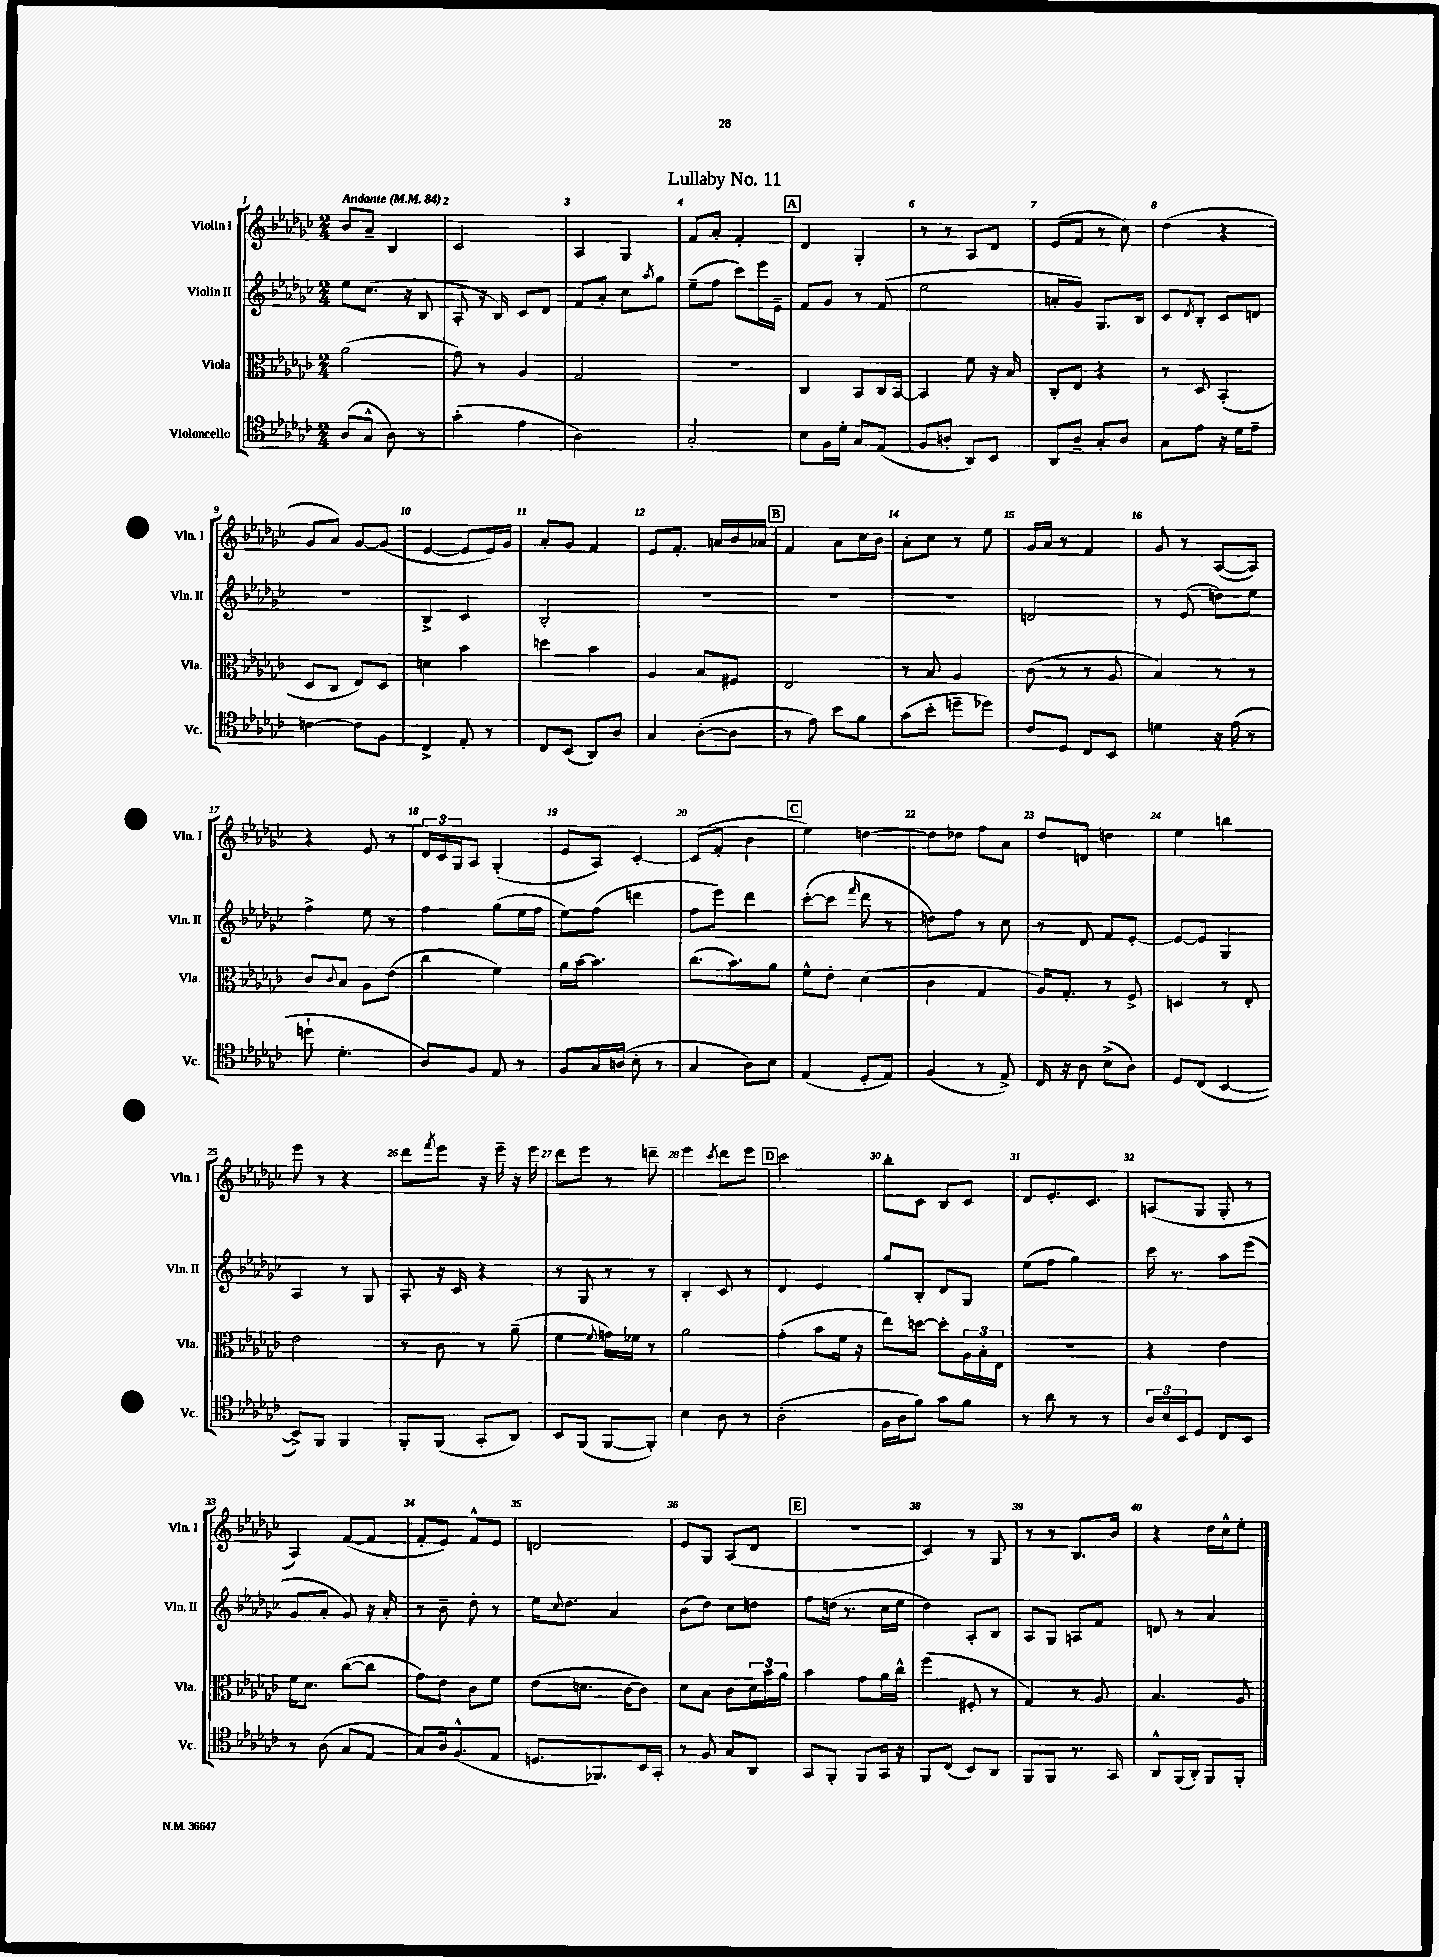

**kern	**kern	**kern	**kern
*staff4	*staff3	*staff2	*staff1
*clefC4	*clefC3	*clefG2	*clefG2
*k[b-e-a-d-g-c-]	*k[b-e-a-d-g-c-]	*k[b-e-a-d-g-c-]	*k[b-e-a-d-g-c-]
*M2/4	*M2/4	*M2/4	*M2/4
*MM84	*MM84	*MM84	*MM84
(8A-	(2a-	8ee-	8b-
8G-^^	.	(8.cc-	8a-~
8A-)	.	.	4B-
.	.	16r	.
8r	.	8B-	.
=	=	=	=
(4g-'	8g-)	8A-'	2c-
.	8r	16r	.
.	.	16B-)	.
4e-	4A-	8c-	.
.	.	8d-	.
=	=	=	=
2A-)	2G-	8f	4A-
.	.	8a-'	.
.	.	8cc-	4G-
.	.	8qaa-	.
.	.	8gg-	.
=	=	=	=
2G-'	2r	(8ee-~	8f
.	.	8ff	8a-'
.	.	8ccc-)	4f'
.	.	16eee-	.
.	.	16e-~	.
=	=	=	=
8B-	4C-	8f	4d-
16F	.	8g-	.
16d-'	.	.	.
8G-	8BB-	8r	4G-'
(8E-	16C-	(8f	.
.	[16BB-	.	.
=	=	=	=
8F	4BB-]	2ee-	8r
8A'	.	.	8r
8AA-)	8f	.	8A-
8BB-	16r	.	8d-
.	16B-	.	.
=	=	=	=
8AA-	8C-'	8a'	(8e-
8A-~	8E-	8g-)	8f
8G-'	4r	8.G-	8r
8A-	.	.	8cc-)
.	.	16B-	.
=	=	=	=
8G-	8r	8c-	(4dd-
.	.	8qd-	.
8e-	8D-	8B-'	.
16r	(4BB-'	8c-	4r
16d-	.	.	.
8e-~	.	8d	.
=	=	=	=
[4c	8D-	2r	8g-
.	8C-	.	8a-)
8c]	8E-)	.	[8g-
8F	8D-	.	(8g-]
=	=	=	=
4C-^	4d	4B-^	[4e-
8E-'	4b-	4c-	8e-]
8r	.	.	16e-)
.	.	.	16g-
=	=	=	=
8C-	4dd	2B-'	8a-'
(8BB-	.	.	8g-
8AA-)	4b-	.	4f
8A-	.	.	.
=	=	=	=
4G-	4A-	2r	8e-
.	.	.	8.f'
([8A-'	8B-	.	.
.	.	.	16a
8A-]	8F#	.	16b-
.	.	.	16a-
=	=	=	=
8r	2E-	2r	4f
8e-)	.	.	.
8b-	.	.	8a-
8f	.	.	16cc-
.	.	.	16b-
=	=	=	=
(8g-	8r	2r	8a-'
8b-'	8B-	.	8cc-
8dd~	4A-	.	8r
8dd-)	.	.	8ee-
=	=	=	=
8c-	(8c-	2d	16g-
.	.	.	16a-
8D-	8r	.	8r
8C-	8r	.	4f
8BB-	8A-	.	.
=	=	=	=
4d	4B-)	8r	8g-
.	.	(8e-	8r
16r	8r	8dd)	([8A-
(16e-	.	.	.
8r	8r	8ee-	8A-])
=	=	=	=
8dd`	8c-	4ff^	4r
.	8qqc-	.	.
4.d-'	8B-	.	.
.	8A-	8ee-	8e-
.	(8e-	8r	8r
=	=	=	=
8A-)	4cc-	4ff	24d-
.	.	.	24c-
.	.	.	24G-
8F	.	.	8A-
8E-	4f)	(8gg-	(4G-'
8r	.	16ee-	.
.	.	16ff	.
=	=	=	=
8F	16a-	8ee-)	8e-
.	[16b-	.	.
16G-	4.b-]	(8ff	8A-)
(16A	.	.	.
8B-'	.	4ddd	[4c-'
8r	.	.	.
=	=	=	=
4G-	(8.cc-	8ff	(8c-]
.	.	8eee-)	8f'
.	8.b-)	.	.
8A-)	.	4ddd-	4b-
8B-	8a-	.	.
=	=	=	=
(4E-	8f^^	([8ccc-'	4ee-)
.	8e-'	8ccc-]	.
.	.	16qqfff	.
8D-'	(4d-	8ddd-	[4dd
8E-)	.	8r	.
=	=	=	=
(4F	4c-	8dd)	8dd]
.	.	8ff	8dd-
8r	4G-	8r	8ff
8E-^)	.	8cc-	8a-
=	=	=	=
16C-	16A-)	8r	8dd-
16r	8.G-'	.	.
8A-	.	8d-	8d
(8B-^	8r	8f	4dd
8A-)	8F^	[8e-'	.
=	=	=	=
8D-	4D	8e-_	4ee-
(8C-	.	8e-]	.
[4BB-	8r	4G-	4bb
.	8E-'	.	.
=	=	=	=
8BB-^])	2e-	4A-	8eee-
8FF	.	.	8r
4FF	.	8r	4r
.	.	8G-	.
=	=	=	=
8FF'	8r	8A-'	8ddd-
.	.	.	8qfff
(8FF	8c-	16r	8eee-
.	.	16c-	.
8GG-'	8r	4r	16r
.	.	.	16eee-~
8AA-)	(8a-~	.	16r
.	.	.	16eee-
=	=	=	=
8BB-	4f	8r	8ddd-
(8FF	.	8G-	8eee-
.	8qqf	.	.
[8FF	16g)	8r	8r
.	16f-	.	.
8FF'])	8r	8r	8ddd~
=	=	=	=
4B-	2a-	4B-'	4eee-
.	.	.	8qccc-
8A-	.	8c-	8ddd-
8r	.	8r	8eee-
=	=	=	=
(2A-'	(4g-'	4d-	2ccc-
.	8b-	4e-	.
.	16f	.	.
.	16r	.	.
=	=	=	=
16F	8ee-)	8gg-	8bb-'
16A-	.	.	.
8f)	[8dd	8B-'	8c-
8g-	8dd']	8d-	8B-
8f	24A-	8G-	8c-
.	24B-'	.	.
.	24E-	.	.
=	=	=	=
8r	2r	(8ee-	8d-
8a-	.	8ff	8.e-'
8r	.	4gg-)	.
.	.	.	8.c-
8r	.	.	.
=	=	=	=
24A-	4r	16ccc-	(8A
24B-	.	.	.
.	.	8.r	.
24BB-	.	.	.
8D-	.	.	8G-
8C-	4e-	8aa-	8G-'
8BB-	.	(8eee-	8r
=	=	=	=
8r	16f	8g-	4A-)
.	8.d-	.	.
(8A-	.	8a-'	.
8G-	([8cc-	8g-)	([8f
8E-	8cc-]	16r	8f]
.	.	16a-'	.
=	=	=	=
8G-)	8g-)	8r	8f'
16A-	8e-	8b-~	8e-)
(8.F^^	.	.	.
.	8c-	8dd-'	8f^^
8E-	8f	8r	8e-
=	=	=	=
8.D	(8e-	16ee-	2d
.	.	8qqcc-	.
.	.	8.dd-	.
.	8.d	.	.
8.FF-)	.	.	.
.	.	4a-	.
.	[16c-	.	.
16BB-	8c-])	.	.
16GG-'	.	.	.
=	=	=	=
8r	8d-	(8b-	8e-
8F	8B-	8dd-)	8G-
8G-	8c-	8cc-	(8A-
8AA-	24d-	8dd	8d-
.	24b-	.	.
.	24a-	.	.
=	=	=	=
8GG-	4b-	8ff	2r
8FF'	.	(16dd	.
.	.	8.r	.
8FF	8g-	.	.
16GG-	16a-	16cc-	.
16r	16cc-^^	16ee-	.
=	=	=	=
8FF	(4ff	4dd-)	4c-)
(8C-	.	.	.
8BB-)	8F#'	8A-'	8r
8AA-	8r	8B-	8G-
=	=	=	=
8FF	4G-)	8A-	8r
8FF	.	8G-	8r
8.r	8r	8A	8.B-
.	8A-	8f	.
16GG-	.	.	16b-
=	=	=	=
8AA-^^	4.B-	8d	4r
(16FF	.	8r	.
16AA-')	.	.	.
8FF	.	4a-	16dd-
.	.	.	16cc-^^
8FF'	8A-	.	8ee-'
==	==	==	==
*-	*-	*-	*-
